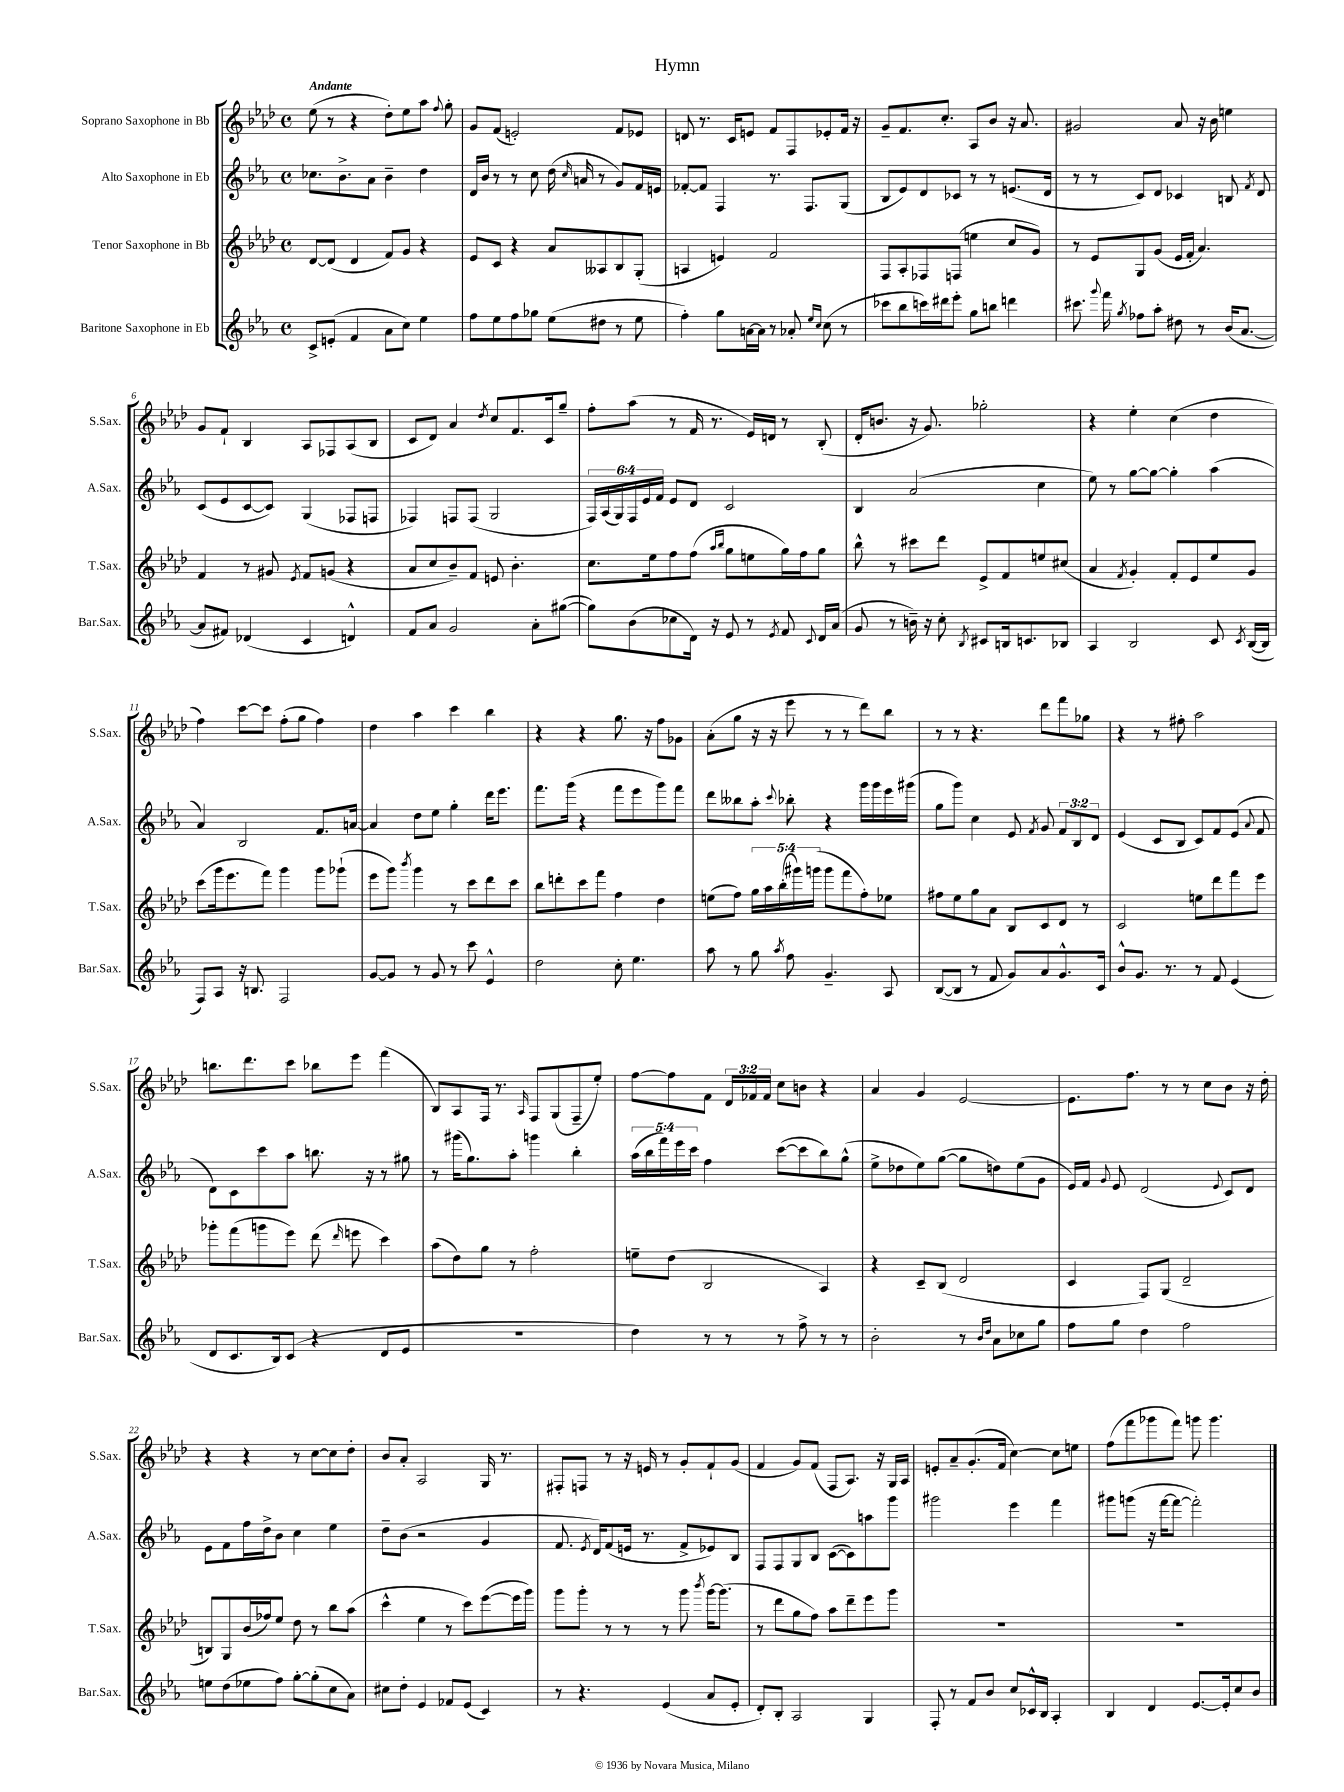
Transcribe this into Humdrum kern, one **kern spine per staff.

**kern	**kern	**kern	**kern
*part4	*part3	*part2	*part1
*staff4	*staff3	*staff2	*staff1
*I"Baritone Saxophone in Eb	*I"Tenor Saxophone in Bb	*I"Alto Saxophone in Eb	*I"Soprano Saxophone in Bb
*I'Bar.Sax.	*I'T.Sax.	*I'A.Sax.	*I'S.Sax.
*clefG2	*clefG2	*clefG2	*clefG2
*k[b-e-a-]	*k[b-e-a-d-]	*k[b-e-a-]	*k[b-e-a-d-]
*M4/4	*M4/4	*M4/4	*M4/4
*met(c)	*met(c)	*met(c)	*met(c)
=1	=1	=1	=1
!	!	!	!LO:TX:a:B:t=Andante
8c^/L	[8d-/L	8.cc-X\L	(8ee-\
(8en'/J	(8d-/J]	.	8r
.	.	8.b-^\	.
4f/	4d-/	.	4r
.	.	8a-\J	.
8a-\L	8f/L)	4b-~\	8dd-'\L)
8cc\J)	8g/J	.	8ee-\
4ee-\	4r	4dd\	8aa-\J
.	.	.	8qqff/
.	.	.	8gg'\
=2	=2	=2	=2
8ff\L	8e-/L	16d/LL	8g/L
.	.	16b-/JJ	.
8ee-\	8c/J	8r	(8f/J
8ff\	4r	8r	2en'/)
8gg-X\J	.	8cc\	.
(8ee-\L	8a-/L	(16dd\	.
.	.	16qqcc/	.
.	.	16an/	.
8dd#X\J	8A--X/	8r	.
8r	8B-/	8g/L)	8f/L
8ee-\	(8G'/J	16f/L	8e-X/J
.	.	16en/JJ	.
=3	=3	=3	=3
4ff'\)	4An/	[8f-X'/L	8dn/
.	.	8f-/J]	8.r
8gg\L	4en/)	4F/	.
.	.	.	16c/KL
[16an\L	.	.	8en/J
16a\JJ]	.	.	.
8r	2f/	8.r	8f/L
8a-X'/	.	.	8F/
.	.	8.F/L	.
16qqee-/LL	.	.	.
16qqcc/JJ	.	.	.
(8cc\	.	.	8e-X'/
8r	.	(8G/J	16f/Jk
.	.	.	16r
=4	=4	=4	=4
8ccc-X\L	8F/L	8B-/L	8g~/L
8bb-\	8A-'/	8e-/)	8.f/
16cccn\L)	8F-X/	8d/	.
16ddd#X\J	.	.	8.cc'/J
8eee-'\J	(8Fn/J	8c-X/J	.
8gg\L	4een\	8r	8A-/L
8bbn\J	.	8r	8b-/J
4dddn\	8cc/L	(8.en/L	16r
.	.	.	8.a-/
.	8g/J)	.	.
.	.	16d/Jk	.
=5	=5	=5	=5
8.ccc#X\	8r	8r	2g#X/
.	8e-/L	8r	.
8qqggg/	.	.	.
16fff\	.	.	.
8qgg/	.	.	.
8ff-X\L	8G/	8c/L)	.
8aa-'\J	(8g/J	8d/J	.
8dd#X\	16e-/LL	4c-X/	8a-/
.	16f'/JJ	.	.
8r	4.a-/)	.	16r
.	.	.	16b-\
(16b-/KL	.	8Bn/	4een\
[8.a-/J	.	.	.
.	.	8qf/	.
.	.	8d/	.
!!LO:LB:g=z
=6	=6	=6	=6
8a-/L]	4f/	(8c/L	8g/L
8f#X/J)	.	8e-/	8f`/J
(4d-X/	8r	[8c/	4B-/
.	8g#X/	8c/J])	.
.	8qe-/	.	.
4c/	8f/L	(4G/	8A-/L
.	(8gn/J	.	8F-X/
4dn^^/)	4r	8F-X/L	(8A-/
.	.	8Fn/J	8B-/J
=7	=7	=7	=7
8f/L	8a-/L	4F-X/)	8c/L
8a-/J	8cc/	.	8d-/J)
2g/	8b-~/)	8Fn/L	4a-/
.	8f/J	(8F/J	.
.	.	.	8qdd-/
.	8en/	2G/	8cc/L
.	4.b-'\	.	8.f/
8a-'\L	.	.	.
.	.	.	16c/k
([8gg#X\J	.	.	8gg~/J
=8	=8	=8	=8
8gg#\L])	8.cc\L	24F/LL)	8ff'\L
.	.	(24A-/	.
.	.	24G/)	.
(8b-\	.	24F/	(8aa-\J
.	.	24e-/	.
.	16ee-\k	.	.
.	.	24f/JJ	.
8cc-X\	8ff\	8e-/L	8r
16d\Jk)	(8ff\J	8d/J	16f/
16r	.	.	8.r
.	16qqaa-/LL	.	.
.	16qqbb-/JJ	.	.
8e-/	8gg\L	2c/	.
8r	8een\	.	16e-/LL)
.	.	.	16dn/JJ
8qe-/	.	.	.
8f/	16gg\L)	.	8r
.	16ff\J	.	.
8qqc/	.	.	.
16d/LL	8gg\J	.	(8B-'/
(16a-/JJ	.	.	.
=9	=9	=9	=9
8g/	8bb-^^\	4B-/	16d-'/KL
.	.	.	8.bn/J
8r	8r	.	.
16bn~\)	8ccc#X\L	(2a-/	16r
16r	.	.	8.g/)
8cc'\	8ddd-\J	.	.
8qB-/	.	.	.
8c#X/L	8e-^/L	.	2gg-X'\
16Bn/k	8f/	.	.
8.cn/	.	.	.
.	8een/	4cc\	.
8B-X/J	(8cc#X/J	.	.
=10	=10	=10	=10
4A-/	4a-/	8ee-\)	4r
.	.	8r	.
.	8qf/	.	.
2B-/	4g'/)	[8gg\L	4ee-'\
.	.	8gg\J_	.
.	8f'/L	4gg'\]	(4cc\
.	8e-/	.	.
8c/	8ee-/	(4aa-\	4dd-\
8qc/	.	.	.
([16B-/LL	8g/J	.	.
16B-/JJ]	.	.	.
!!LO:LB:g=z
=11	=11	=11	=11
8F/L)	(8ccc\L	4a-/)	4ff\)
8A-/J	16ggg\k	.	.
.	8.eee-\	.	.
16r	.	2B-/	[8ccc\L
8.Bn/	.	.	.
.	8fff\J)	.	8ccc\J]
2F/	4ggg\	.	(8ff'\L
.	.	.	8gg\J
.	8ggg\L	8.f/L	4ff\)
.	(8ggg-X`\J	.	.
.	.	[16an/Jk	.
=12	=12	=12	=12
[8g/L	8eee-\L	4a/]	4dd-\
8g/J]	8ggg\J)	.	.
.	8qbbb-/	.	.
8r	4ggg\	8dd\L	4aa-\
8g/	.	8ee-\J	.
8r	8r	4gg'\	4ccc\
8ccc\	8ccc\L	.	.
4e-^^/	8ddd-\	16ddd\KL	4bb-\
.	.	8.eee-\J	.
.	8ccc\J	.	.
=13	=13	=13	=13
2dd\	8bb-\L	8.fff\L	4r
.	8dddn'\	.	.
.	.	(16ggg\Jk	.
.	8ccc\	4r	4r
.	8fff\J	.	.
8cc'\	4ff\	8fff\L	8.gg\
4.ee-\	.	8eee-\	.
.	.	.	16r
.	4dd-\	8ggg\)	8ff\L
.	.	8fff\J	8g-X\J
=14	=14	=14	=14
8aa-\	(8een\L	8ddd\L	(8a-'\L
8r	8ff\J)	8bb--X\	8gg\J
8gg\	20gg\LL	8aa-'\J	16r
.	20aa-\	.	.
.	.	.	16r
.	(20bb-'\	.	.
8qaa-/	.	8qqccc/	.
8ff\	.	8bb-X'\	8eee-\
.	20ggg#X\)	.	.
.	(20gggn\JJ	.	.
4.g~/	8ggg\L	4r	8r
.	8fff\	.	8r
.	8ff'\)	16ggg\LL	8ddd-\L)
.	.	16ggg\	.
8A-/	8ee-X\J	16eee-\	8bb-\J
.	.	(16ggg#X\JJ	.
=15	=15	=15	=15
([8B-/L	8ff#X\L	8gg\L	8r
8B-/J]	8ee-\	8ggg\J)	8r
8r	8gg\	4cc\	4.r
8f/	8a-\J	.	.
8g/L)	8B-/L	8e-/	.
.	.	8qf/	.
8a-/	8c/	8g/	8ddd-\L
8.g^^/	8d-/J	12f/L	8fff\
.	.	12B-/	.
.	8r	.	8gg-X\J
.	.	12d/J	.
16c/Jk	.	.	.
=16	=16	=16	=16
8b-^^/L	2c/	(4e-/	4r
8.g/J	.	.	.
.	.	8c/L	8r
8.r	.	.	.
.	.	8B-/J	8ff#X'\
8r	8een\L	8c/L)	2aa-\
8f/	8ddd-\	8f/	.
(4e-/	8fff\	(8e-/J	.
.	.	8qqa-/	.
.	8eee-\J	8f/	.
!!LO:LB:g=z
=17	=17	=17	=17
8d/L	8ggg-X'\L	8d\L)	8.bbn\L
8.c/	(8fff\	8c\	.
.	.	.	8.ddd-\
.	8gggn\	8ccc\	.
16B-/k)	.	.	.
(8c/J	8eee-\J)	8aa-\J	8ccc\J
4r	(8ddd-\	8.bbn\	8bb-X\L
.	16qqddd-/	.	.
.	8eeen\	.	8eee-\J
.	.	16r	.
8d/L	4ccc\)	8r	(4fff\
8e-/J	.	8gg#X\	.
=18	=18	=18	=18
1r	(8aa-\L	8r	8B-/L)
.	8dd-\)	(16ggg#X\KL	8A-/
.	.	8.gg\)	.
.	8gg\J	.	16F/Jk
.	.	.	8.r
.	8r	8aa-'\J	.
.	.	.	16qqA-/
.	2ff'\	4gggn\	8F/L
.	.	.	(8G/
.	.	4bb-'\	8F~/
.	.	.	8ee-'/J)
=19	=19	=19	=19
4dd\)	8een~\L	(20aa-\LL	[8ff\L
.	.	20bb-\	.
.	.	20fff\)	.
.	(8dd-\J	.	8ff\]
.	.	20eee-\	.
.	.	20ccc\JJ	.
8r	2B-/	4ff\	8f\J
8r	.	.	24d-/LL
.	.	.	24f-X/
.	.	.	24f-/JJ
8r	.	([8ccc\L	8cc\L
8ff^\	.	8ccc\]	8bn\J
8r	4A-/)	8bb-\)	4r
8r	.	(8gg^^\J	.
=20	=20	=20	=20
2b-'\	4r	8ee-^\L	4a-/
.	.	8dd-X\	.
.	8c~/L	8ee-\)	4g/
.	(8B-/J	([8gg\J	.
8r	2d-/	8gg\L]	[2e-/
16qqb-/LL	.	.	.
16qqdd/JJ	.	.	.
8a-\L	.	8ddn\)	.
8cc-X\	.	(8ee-\	.
8gg\J	.	8g\J	.
=21	=21	=21	=21
8ff\L	4c/	16e-/LL)	8.e-\L]
.	.	16f/JJ	.
.	.	8qqg/	.
8gg\J	.	8e-/	.
.	.	.	8.ff\J
4dd\	8F/L)	(2d/	.
.	(8G/J	.	8r
2ff\	2d-~/	.	8r
.	.	.	8cc\L
.	.	8qqe-/	.
.	.	8c/L)	8b-\J
.	.	8d/J	16r
.	.	.	16dd-'\
!!LO:LB:g=z
=22	=22	=22	=22
8een\L	8Bn/L)	8e-\L	4r
(8dd\	8G/	8f\	.
8ee-X\	(16b-/L	16ff\L	4r
.	16ff-X/J)	16dd^\J	.
8ff\J)	8ee-/J	8b-\J	.
[8gg'\L	8dd-\	4cc\	8r
(8gg'\]	8r	.	[8cc\L
8cc\	8bb-\L	4ee-\	8cc\]
8a-\J)	(8aa-\J	.	8dd-'\J
=23	=23	=23	=23
8cc#X\L	4ccc^^\	8dd~\L	8b-/L
8dd'\J	.	(8b-\J	8a-'/J
4e-/	4ee-\	2r	2A-/
8f-X/L	8r	.	.
(8e-/J	8ccc\L)	.	.
4c/)	([8eee-\	4g/	16G/
.	.	.	8.r
.	16eee-\L]	.	.
.	16ggg\JJ)	.	.
=24	=24	=24	=24
8r	8ggg\L	8.f/	8F#X'/L
4.r	8ggg'\J	.	8Fn/J
.	.	8qe-/	.
.	.	16d/KL)	.
.	8r	(8f/	8r
.	8r	16en/Jk	16r
.	.	8.r	16en/
(4e-/	8r	.	8r
.	8ggg\	8f^/L	8g'/L
.	8qbbb-/	.	.
8a-/L	[16ggg\KL	8e-X/)	8f`/
.	(8.ggg\J]	.	.
8e-'/J	.	8B-/J	(8g/J
=25	=25	=25	=25
8d'/L)	8r	8F/L	4f/
8B-'/J	8ddd-\L	8F/	.
2A-/	8gg\	8G/	8g/L)
.	8ff\J)	8B-/J	(8f/J
.	8aa-\L	([8c\L	8F/L
.	8ddd-~\	8c\])	8.A-/J)
4G/	8eee-\	8aan\	.
.	.	.	16r
.	8ggg\J	8ggg\J	16G/LL
.	.	.	16A-/JJ
=26	=26	=26	=26
8F'/	1r	2ggg#X\	8en'/L
8r	.	.	8a-~/
8f/L	.	.	(8.g'/
8b-/J	.	.	.
.	.	.	16f/Jk
8cc/L	.	4eee-\	[4cc\)
16c-X^^/L	.	.	.
16B-/JJ	.	.	.
4A-'/	.	4fff\	8cc\L]
.	.	.	8een\J
=27	=27	=27	=27
4B-/	1r	8ggg#X\L	(8ff\L
.	.	(8gggn\J	8fff\
4d/	.	16r	8ggg-X\
.	.	[16fff\KL	.
.	.	8fff\J_	8fff\J)
[8.e-/L	.	2fff'\])	8gggn\
.	.	.	4.ggg\
16e-'/k]	.	.	.
8cc/	.	.	.
8b-/J	.	.	.
==	==	==	==
*-	*-	*-	*-
